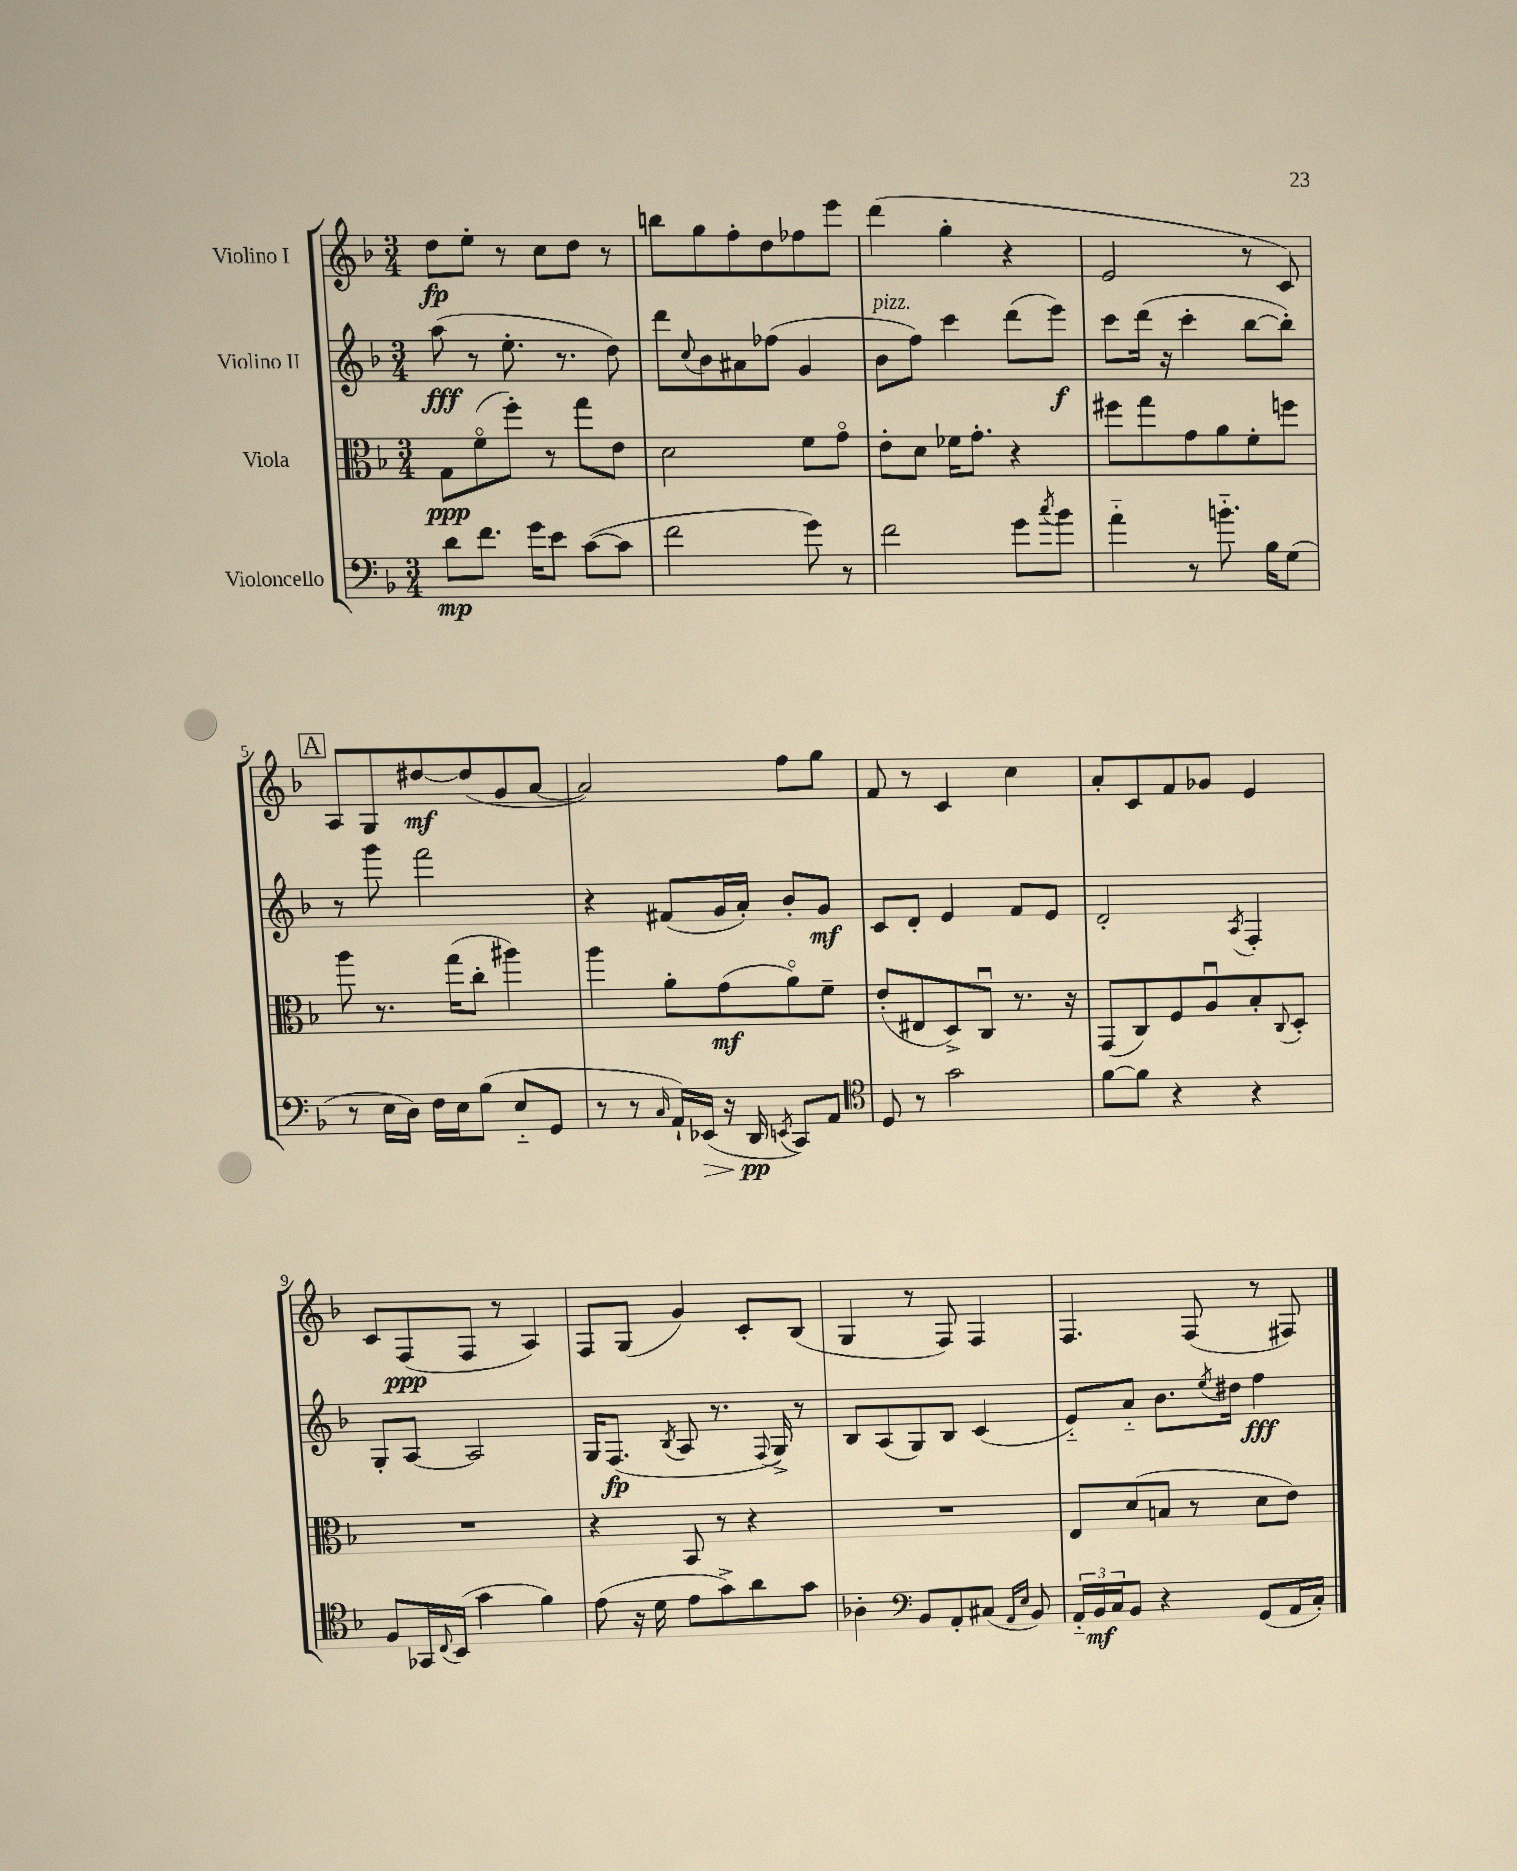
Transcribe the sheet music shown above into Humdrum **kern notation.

**kern	**kern	**kern	**kern
*staff4	*staff3	*staff2	*staff1
*clefF4	*clefC3	*clefG2	*clefG2
*k[b-]	*k[b-]	*k[b-]	*k[b-]
*M3/4	*M3/4	*M3/4	*M3/4
8d	8G	(8aa	8dd
8.f	(8fo	8r	8ee'
.	8ff')	8.ee'	8r
16g	.	.	.
8e	8r	.	8cc
.	.	8.r	.
([8c	8gg	.	8dd
8c]	8e	8dd)	8r
=	=	=	=
2f	2d	8ddd	8bb
.	.	8qqcc	.
.	.	8b-	8gg
.	.	8a#	8ff'
.	.	(8ff-	8dd
8g)	8f	4g	8ff-
8r	8go	.	8eee
=	=	=	=
2f	8e'	8b-	(4ddd
.	8d	8ff)	.
.	16f-	4ccc	4gg'
.	8.g'	.	.
8g	4r	(8ddd	4r
8qcc	.	.	.
8b-	.	8eee)	.
=	=	=	=
4a'~	8ff#	8ccc	2e
.	8gg	(16ddd	.
.	.	16r	.
8r	8g	4ccc'	.
8.b'~	8a	.	.
.	8f'	[8bb-	8r
16B-	.	.	.
(8G	8ff	8bb-'])	8c)
=	=	=	=
8r	8aa	8r	8A
16E	8.r	8ggg	8G
16D)	.	.	.
16F	.	2fff	[8dd#
16E	(16gg	.	.
(8B-	8cc'	.	(8dd#]
8E'~	4aa#)	.	8g
8GG	.	.	[8a
=	=	=	=
8r	4aa	4r	2a])
8r	.	.	.
16qqC	.	.	.
16AA`)	8a'	(8f#	.
(16EE-	.	.	.
16r	(8g	16g	.
16DD	.	16a')	.
8qEE	.	.	.
8CC)	8ao)	8b-'	8ff
8AA	8f~	8g	8gg
=	=	=	=
*clefC4	*	*	*
8D	(8e'	8c	8f
8r	8E#	8d'	8r
2g	8D^)	4e	4c
.	8Cu	.	.
.	8.r	8f	4cc
.	.	8e	.
.	16r	.	.
=	=	=	=
[8f	(8GG	2d'	8a'
8f]	8C)	.	8c
4r	8F	.	8f
.	8Au	.	8g-
.	.	8qA	.
4r	8B-'	4F'	4e
.	8qqC	.	.
.	8D'	.	.
=	=	=	=
8F	2.r	8G'	8c
16GG-	.	[8A	(8F
8qqC	.	.	.
(16BB-	.	.	.
4g	.	2A]	8F
.	.	.	8r
4f)	.	.	4A)
=	=	=	=
(8e	4r	16G	8F
.	.	(8.F	.
16r	.	.	(8G
16d	.	.	.
.	.	8qB-	.
8e	8BB-	8A	4g)
8g^)	8r	8.r	.
8a	4r	.	8c'
.	.	8qqF	.
.	.	16G^)	.
8g	.	8r	(8B-
=	=	=	=
4A-'	2.r	8B-	4G
.	.	(8A	.
*clefF4	*	*	*
8BB-	.	8G)	8r
8AA'	.	8B-	8F)
(8C#	.	(4c	4F
16qqAA	.	.	.
16qqE	.	.	.
8BB-)	.	.	.
=	=	=	=
24AA'~	8E	8e'~)	4.F
24BB-	.	.	.
24C	.	.	.
8BB-	(8d	8a'~	.
4r	8B	8.b-	.
.	8r	.	(8F
.	.	8qee	.
.	.	16dd#	.
(8GG	8d	4ff	8r
16AA	8e)	.	8F#)
16C')	.	.	.
==	==	==	==
*-	*-	*-	*-
